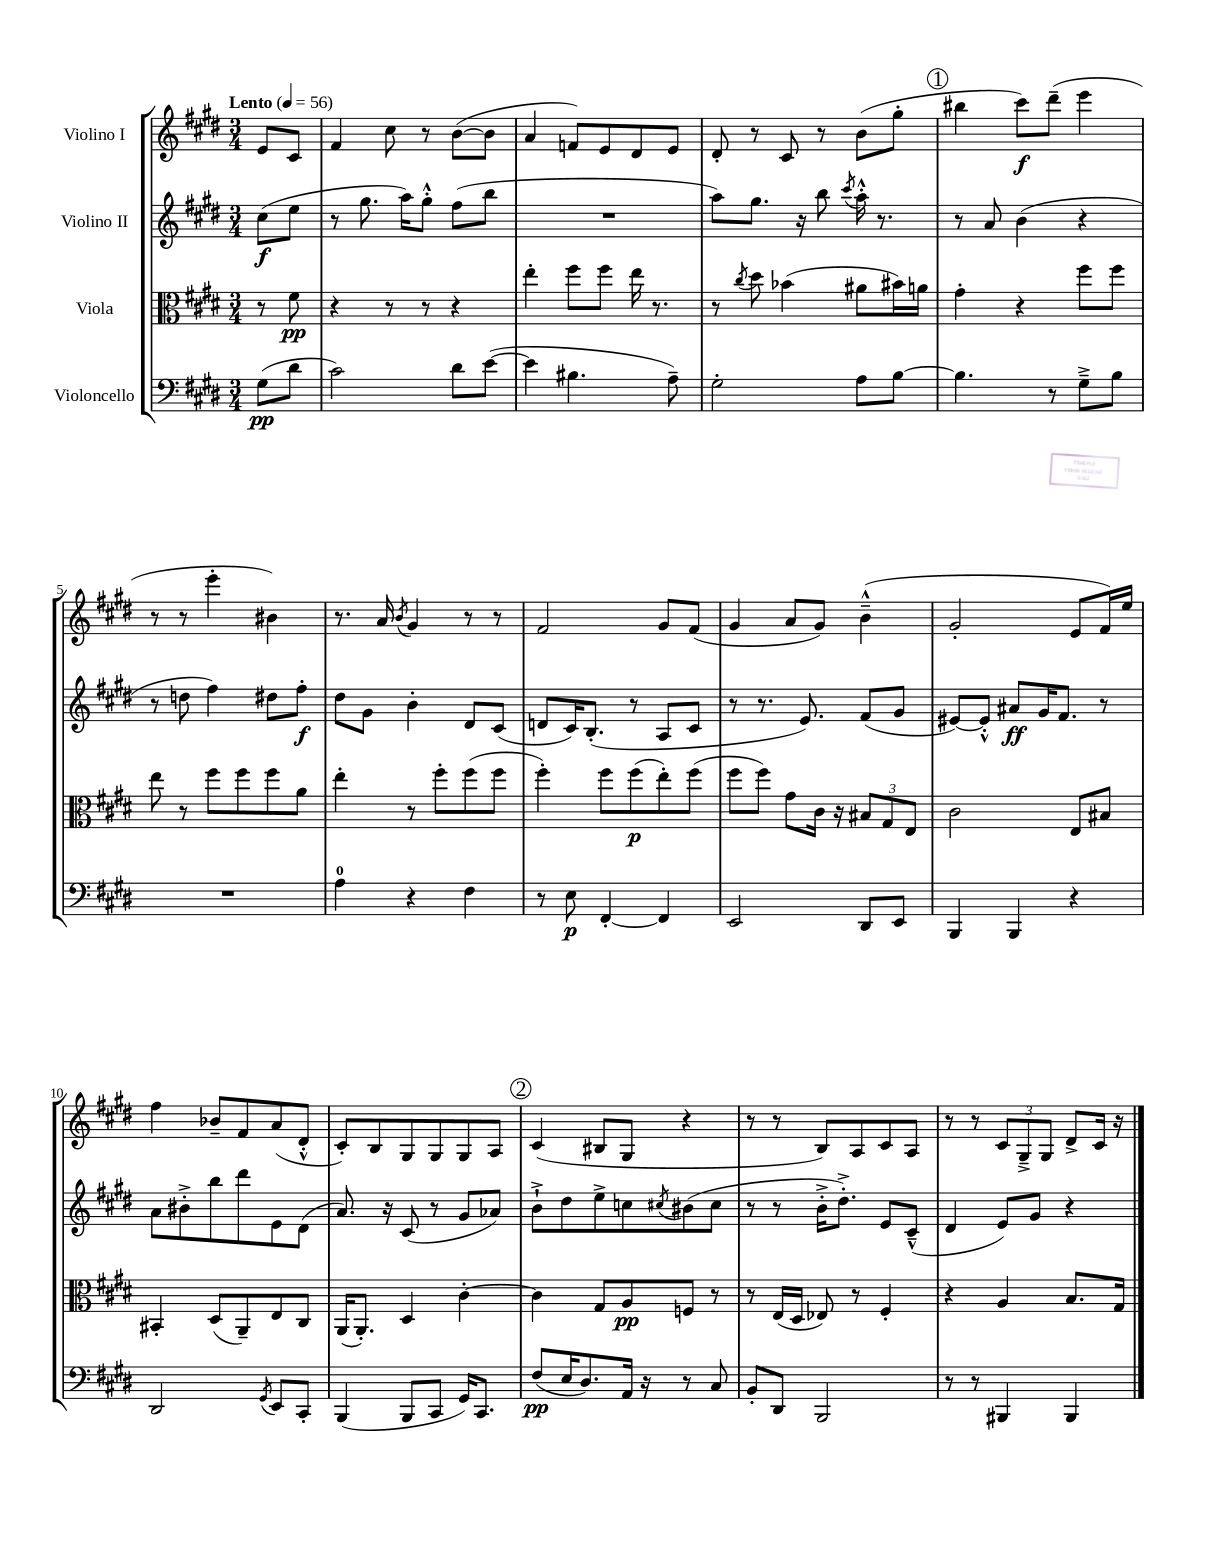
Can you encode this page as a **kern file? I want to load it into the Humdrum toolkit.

**kern	**kern	**kern	**kern
*staff4	*staff3	*staff2	*staff1
*clefF4	*clefC3	*clefG2	*clefG2
*k[f#c#g#d#]	*k[f#c#g#d#]	*k[f#c#g#d#]	*k[f#c#g#d#]
*M3/4	*M3/4	*M3/4	*M3/4
*MM56	*MM56	*MM56	*MM56
(8G#	8r	(8cc#	8e
8d#	8f#	8ee	8c#
=	=	=	=
2c#)	4r	8r	4f#
.	.	8.gg#	.
.	8r	.	8cc#
.	.	16aa)	.
.	8r	8gg#'^^	8r
8d#	4r	(8ff#	([8b
([8e	.	8bb	8b]
=	=	=	=
4e]	4ee'	2.r	4a
4.B#	8ff#	.	8f)
.	8ff#	.	8e
.	16ee	.	8d#
.	8.r	.	.
8A~)	.	.	8e
=	=	=	=
2G#'	8r	8aa)	8d#'
.	8qcc#	.	.
.	8dd#	8.gg#	8r
.	(4b-	.	8c#
.	.	16r	.
.	.	8bb	8r
.	.	8qccc#	.
8A	8a#	16aa'^^	(8b
.	.	8.r	.
[8B	16b#)	.	8gg#'
.	16a	.	.
=	=	=	=
4.B]	4g#'	8r	4bb#
.	.	8a	.
.	4r	(4b	8ccc#)
8r	.	.	(8ddd#~
8G#~^	8ff#	4r	4eee
8B	8ff#	.	.
=	=	=	=
2.r	8ee	8r	8r
.	8r	8dd	8r
.	8ff#	4ff#)	4eee'
.	8ff#	.	.
.	8ff#	8dd#	4b#)
.	8a	8ff#'	.
=	=	=	=
4A	4ee'	8dd#	8.r
.	.	8g#	.
.	.	.	16a
.	.	.	8qb
4r	8r	4b'	4g#
.	8ff#'	.	.
4F#	(8ff#	8d#	8r
.	8ff#	(8c#	8r
=	=	=	=
8r	4ff#')	8d	2f#
8E	.	16c#)	.
.	.	(8.B'	.
[4FF#'	8ff#	.	.
.	(8ff#	8r	.
4FF#]	8ee')	8A	8g#
.	(8ff#	8c#	(8f#
=	=	=	=
2EE	8ff#	8r	4g#
.	8ff#)	8.r	.
.	8g#	.	8a
.	.	8.e)	.
.	16c#	.	8g#)
.	16r	.	.
8DD#	12B#	(8f#	(4b~^^
.	12G#	.	.
8EE	.	8g#	.
.	12E	.	.
=	=	=	=
4BBB	2c#	[8e#)	2g#'
.	.	8e#'^^]	.
4BBB	.	8a#	.
.	.	16g#	.
.	.	8.f#	.
4r	8E	.	8e
.	8B#	8r	16f#)
.	.	.	16ee
=	=	=	=
2DD#	4BB#'	8a	4ff#
.	.	8b#'^	.
.	(8D#	8bb	8b-~
.	8AA~)	8ddd#	8f#
8qGG#	.	.	.
8EE	8E	8e	(8a
8CC#'	8C#	(8d#	8d#'^^
=	=	=	=
(4BBB	(16AA	8.a)	8c#')
.	8.AA')	.	.
.	.	.	8B
.	.	16r	.
8BBB	4D#	(8c#	8G#
8CC#	.	8r	8G#
16GG#)	[4c#'	8g#	8G#
8.CC#	.	.	.
.	.	8a-)	8A
=	=	=	=
(8F#	4c#]	8b`^	(4c#
16E	.	8dd#	.
8.D#)	.	.	.
.	8G#	8ee^	8B#
16AA	8A	8cc	8G#
16r	.	.	.
.	.	8qcc#	.
8r	8F	(8b#	4r
8C#	8r	8cc#	.
=	=	=	=
8BB'	8r	8r	8r
8DD#	(16E	8r	8r
.	16D#	.	.
2BBB	8E-)	16b'^	8B)
.	.	8.dd#'^)	.
.	8r	.	8A
.	4F#'	8e	8c#
.	.	(8c#~^^	8A
=	=	=	=
8r	4r	4d#	8r
8r	.	.	8r
4BBB#	4A	8e)	12c#
.	.	.	12G#~^
.	.	8g#	.
.	.	.	12G#
4BBB#	8.B	4r	8d#^
.	.	.	16c#
.	16G#	.	16r
==	==	==	==
*-	*-	*-	*-
